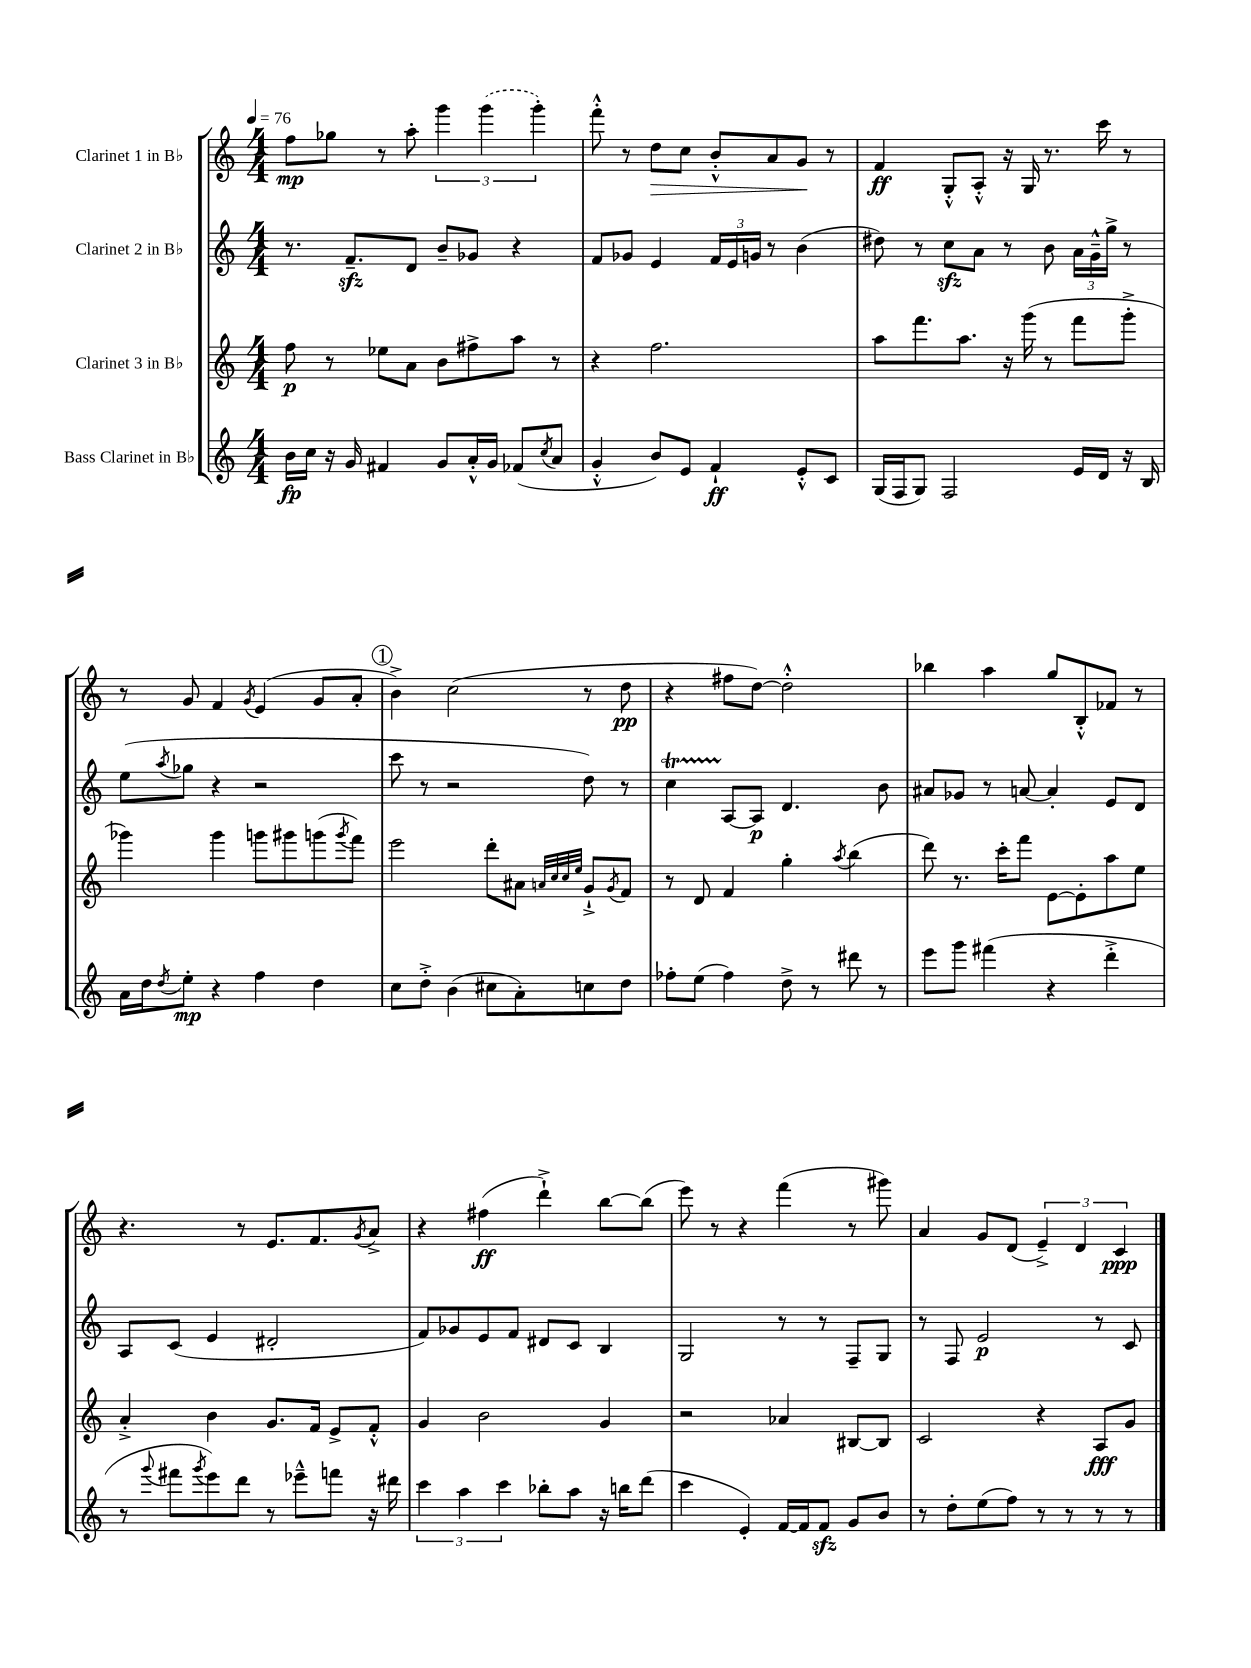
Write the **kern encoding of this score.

**kern	**dynam	**kern	**dynam	**kern	**dynam	**kern	**dynam
*part4	*part4	*part3	*part3	*part2	*part2	*part1	*part1
*staff4	*staff4	*staff3	*staff3	*staff2	*staff2	*staff1	*staff1
*I"Bass Clarinet in B♭	*	*I"Clarinet 3 in B♭	*	*I"Clarinet 2 in B♭	*	*I"Clarinet 1 in B♭	*
*clefG2	*	*clefG2	*	*clefG2	*	*clefG2	*
*k[]	*	*k[]	*	*k[]	*	*k[]	*
*M4/4	*	*M4/4	*	*M4/4	*	*M4/4	*
*MM76	*	*MM76	*	*MM76	*	*MM76	*
=1	=1	=1	=1	=1	=1	=1	=1
16b\LL	fp	8ff\	p	8.r	.	8ff\L	mp
16cc\JJ	.	.	.	.	.	.	.
16r	.	8r	.	.	.	8gg-X\J	.
16g/	.	.	.	8.fzz~/L	.	.	.
4f#X/	.	8ee-X\L	.	.	.	8r	.
.	.	8a\J	.	8d/J	.	8aa'\	.
8g/L	.	8b\L	.	8b~/L	.	6ggg\	.
16a'^^/L	.	8ff#X^\	.	8g-X/J	.	.	.
.	.	.	.	.	.	(6ggg\	.
16g/JJ	.	.	.	.	.	.	.
(8f-X/L	.	8aa\J	.	4r	.	.	.
.	.	.	.	.	.	6ggg'\)	.
8qcc/	.	.	.	.	.	.	.
8a/J	.	8r	.	.	.	.	.
=2	=2	=2	=2	=2	=2	=2	=2
4g'^^/	.	4r	.	8f/L	.	8fff'^^\	.
.	.	.	.	8g-X/J	.	8r	.
!	!	!	!	!	!	!	!LO:HP:b
8b/L)	.	2.ff\	.	4e/	.	8dd\L	>
8e/J	.	.	.	.	.	8cc\J	.
4f`/	ff	.	.	24f/LL	.	8b'^^/L	.
.	.	.	.	24e/	.	.	.
.	.	.	.	24gn/JJ	.	.	.
.	.	.	.	8r	.	8a/	.
8e'^^/L	.	.	.	(4b\	.	8g/J	.
8c/J	.	.	.	.	.	8r	]
=3	=3	=3	=3	=3	=3	=3	=3
(16G/LL	.	8aa\L	.	8dd#X\)	.	4f/	ff
16F/J	.	.	.	.	.	.	.
8G/J)	.	8.fff\	.	8r	.	.	.
2F/	.	.	.	8cczz\L	.	8G'^^/L	.
.	.	8.aa\J	.	.	.	.	.
.	.	.	.	8a\J	.	8A'^^/J	.
.	.	16r	.	8r	.	16r	.
.	.	(16ggg\	.	.	.	16G/	.
.	.	8r	.	8b\	.	8.r	.
16e/LL	.	8fff\L	.	24a\LL	.	.	.
.	.	.	.	24g~^^\	.	.	.
16d/JJ	.	.	.	.	.	16ccc\	.
.	.	.	.	24gg^\JJ	.	.	.
16r	.	8ggg'^\J	.	8r	.	8r	.
16B/	.	.	.	.	.	.	.
!!LO:LB:g=z
=4	=4	=4	=4	=4	=4	=4	=4
16a\LL	.	4ggg-X\)	.	(8ee\L	.	8r	.
16dd\J	.	.	.	.	.	.	.
8qdd/	.	.	.	8qaa/	.	.	.
8ee'\J	mp	.	.	8gg-X\J	.	8g/	.
4r	.	4ggg-\	.	4r	.	4f/	.
.	.	.	.	.	.	8qg/	.
4ff\	.	8gggn\L	.	2r	.	(4e/	.
.	.	8ggg#X\	.	.	.	.	.
4dd\	.	(8gggn\	.	.	.	8g/L	.
.	.	8qggg/	.	.	.	.	.
.	.	8fff\J)	.	.	.	8a'/J	.
!!LO:REH:place=s1:t=1
=5	=5	=5	=5	=5	=5	=5	=5
8cc\L	.	2eee\	.	8ccc\	.	4b^\)	.
8dd'^\J	.	.	.	8r	.	.	.
(4b\	.	.	.	2r	.	(2cc\	.
8cc#X\L	.	8ddd'\L	.	.	.	.	.
8a'\)	.	8a#X\J	.	.	.	.	.
.	.	32qqan/LLL	.	.	.	.	.
.	.	32qqcc/	.	.	.	.	.
.	.	32qqcc/	.	.	.	.	.
.	.	32qqee/JJJ	.	.	.	.	.
8ccn\	.	8g`^/L	.	8dd\)	.	8r	.
.	.	8qg/	.	.	.	.	.
8dd\J	.	8f/J	.	8r	.	8dd\	pp
=6	=6	=6	=6	=6	=6	=6	=6
8ff-X'\L	.	8r	.	4ccT\	.	4r	.
(8ee\J	.	8d/	.	.	.	.	.
4ff-\)	.	4f/	.	[8A/L	.	8ff#X\L	.
.	.	.	.	8A/J]	p	[8dd\J)	.
8dd^\	.	4gg'\	.	4.d/	.	2dd'^^\]	.
8r	.	.	.	.	.	.	.
.	.	8qaa/	.	.	.	.	.
8ddd#X\	.	(4bb\	.	.	.	.	.
8r	.	.	.	8b\	.	.	.
=7	=7	=7	=7	=7	=7	=7	=7
8eee\L	.	8ddd\)	.	8a#X/L	.	4bb-X\	.
8ggg\J	.	8.r	.	8g-X/J	.	.	.
(4fff#X\	.	.	.	8r	.	4aa\	.
.	.	16ccc'\KL	.	.	.	.	.
.	.	8fff\J	.	[8an/	.	.	.
4r	.	[8e\L	.	4a'/]	.	8gg/L	.
.	.	8e'\]	.	.	.	8B'^^/	.
4ddd'^\	.	8aa\	.	8e/L	.	8f-X/J	.
.	.	8ee\J	.	8d/J	.	8r	.
!!LO:LB:g=z
=8	=8	=8	=8	=8	=8	=8	=8
8r	.	4a'^/	.	8A/L	.	4.r	.
8qqggg/	.	.	.	.	.	.	.
8fff#X\L	.	.	.	(8c/J	.	.	.
8qggg/	.	.	.	.	.	.	.
8eee\)	.	4b\	.	4e/	.	.	.
8ddd\J	.	.	.	.	.	8r	.
8r	.	8.g/L	.	2d#X'/	.	8.e/L	.
8eee-X~^^\L	.	.	.	.	.	.	.
.	.	16f/Jk	.	.	.	8.f/	.
8fffn\J	.	8e^/L	.	.	.	.	.
.	.	.	.	.	.	8qg/	.
16r	.	8f'^^/J	.	.	.	8a^/J	.
16ddd#X\	.	.	.	.	.	.	.
=9	=9	=9	=9	=9	=9	=9	=9
6ccc\	.	4g/	.	8f/L)	.	4r	.
.	.	.	.	8g-X/	.	.	.
6aa\	.	.	.	.	.	.	.
.	.	2b\	.	8e/	.	(4ff#X\	ff
6ccc\	.	.	.	.	.	.	.
.	.	.	.	8f/J	.	.	.
8bb-X'\L	.	.	.	8d#X/L	.	4ddd`^\)	.
8aa\J	.	.	.	8c/J	.	.	.
16r	.	4g/	.	4B/	.	[8bb\L	.
16bbn\KL	.	.	.	.	.	.	.
(8ddd\J	.	.	.	.	.	(8bb\J]	.
=10	=10	=10	=10	=10	=10	=10	=10
4ccc\	.	2r	.	2G/	.	8eee\)	.
.	.	.	.	.	.	8r	.
4e'/)	.	.	.	.	.	4r	.
[16f/LL	.	4a-X/	.	8r	.	(4fff\	.
16f/J]	.	.	.	.	.	.	.
8fzz/J	.	.	.	8r	.	.	.
8g/L	.	[8B#X/L	.	8F~/L	.	8r	.
8b/J	.	8B#/J]	.	8G/J	.	8ggg#X\)	.
=11	=11	=11	=11	=11	=11	=11	=11
8r	.	2c/	.	8r	.	4a/	.
8dd'\L	.	.	.	8F/	.	.	.
(8ee\	.	.	.	2e/	p	8g/L	.
8ff\J)	.	.	.	.	.	(8d/J	.
8r	.	4r	.	.	.	6e~^/)	.
8r	.	.	.	.	.	.	.
.	.	.	.	.	.	6d/	.
8r	.	8A/L	fff	8r	.	.	.
.	.	.	.	.	.	6c/	ppp
8r	.	8g/J	.	8c/	.	.	.
==	==	==	==	==	==	==	==
*-	*-	*-	*-	*-	*-	*-	*-
